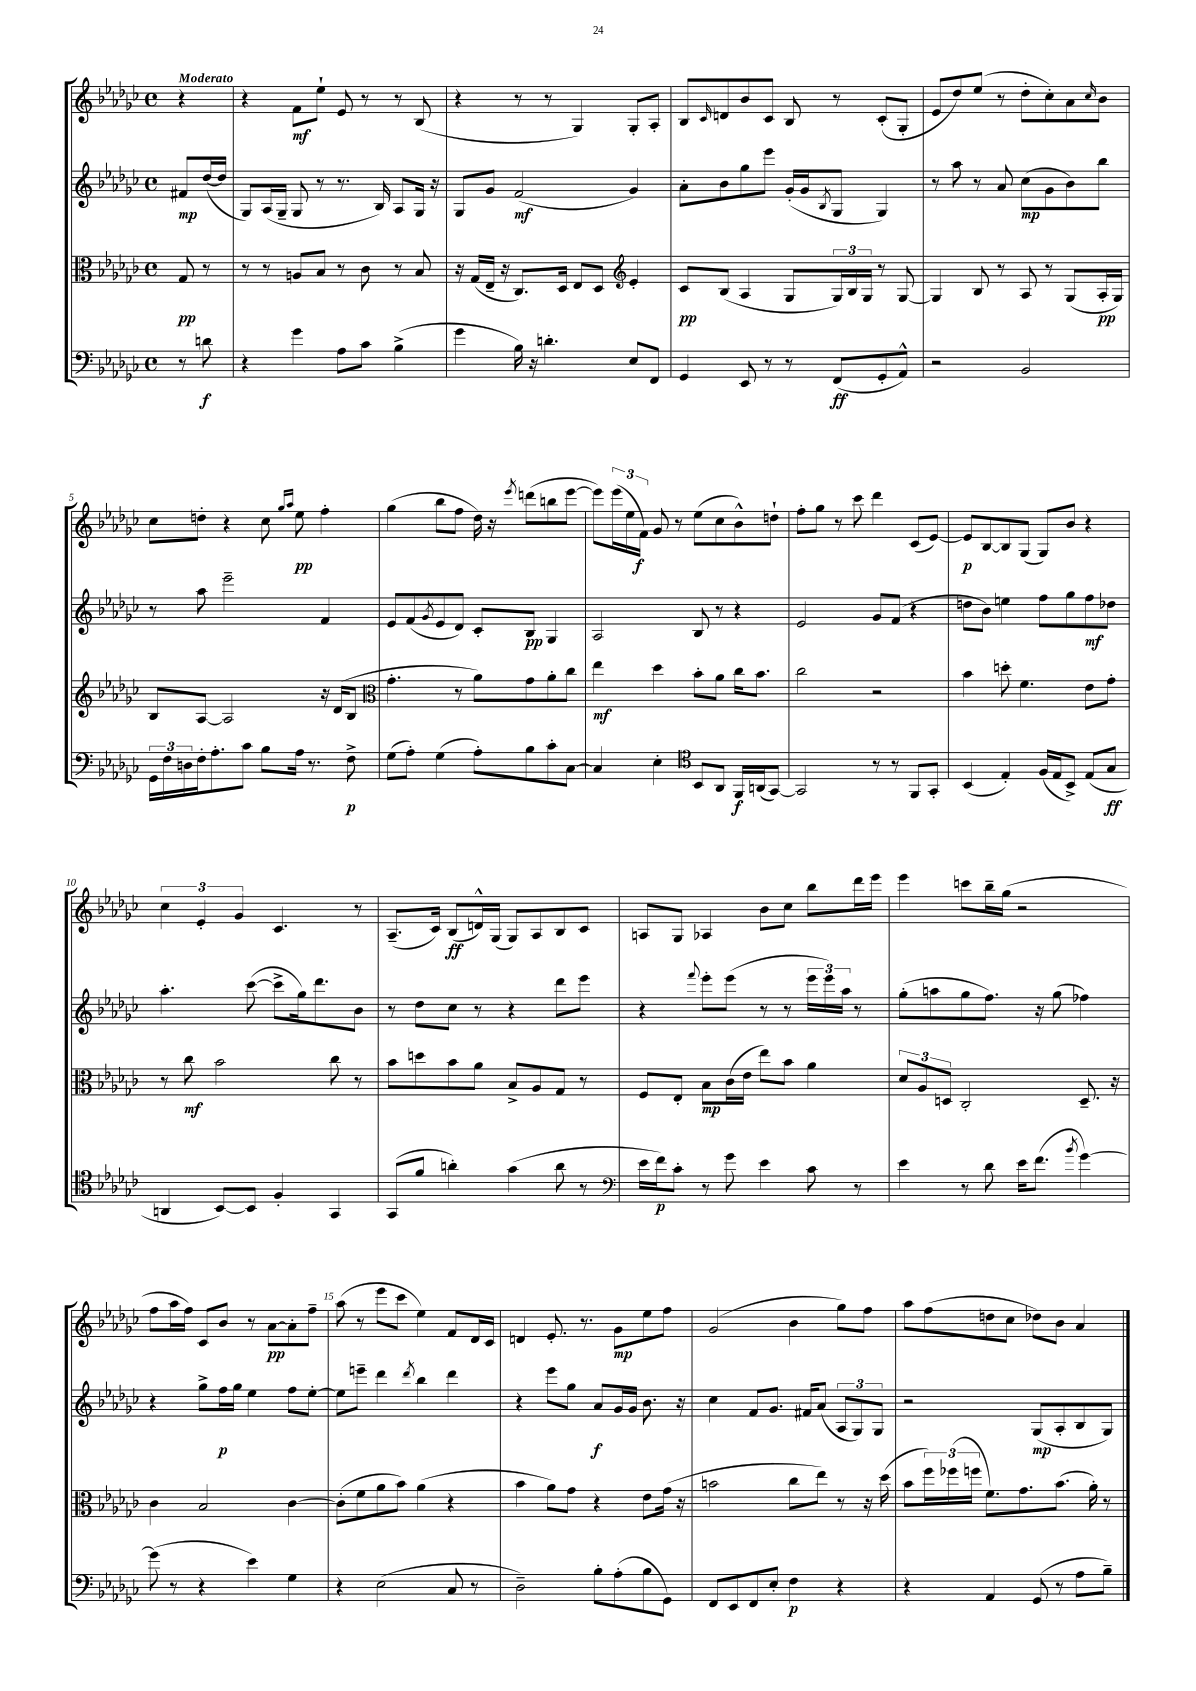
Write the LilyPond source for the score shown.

<<
\new StaffGroup <<
\new Staff = "s0" {
    \clef treble \key ges \major \defaultTimeSignature \time 4/4 \partial 4 \tempo "Moderato"
    r4 |
    r4 f'8\mf ees''8-! ees'8 r8 r8 bes8( |
    r4 r8 r8 ges4) ges8-. aes8-. |
    bes8 \grace { ces'16 } d'8 bes'8 ces'8 bes8 r8 ces'8-.( ges8-. |
    ees'8 des''8) ees''8( r8 des''8-. ces''8-.) aes'8 \grace { ces''16 } bes'8 |
    ces''8 d''8-. r4 ces''8 \grace { ges''16 aes''16 } ees''8\pp f''4-. |
    ges''4( bes''8 f''8 des''16) r16 \acciaccatura { ees'''8 } d'''8( b''8 ees'''8~ |
    ees'''8) \tuplet 3/2 { ees'''16( ees''16 f'16\f) } ges'8 r8 ees''8( ces''8 bes'8-^) d''8-! |
    f''8-. ges''8 r8 ces'''8 des'''4 ces'8( ees'8~) |
    ees'8\p bes8~ bes8 ges8( ges8) bes'8 r4 |
    \tuplet 3/2 { ces''4 ees'4-. ges'4 } ces'4. r8 |
    aes8.--( ces'16) bes8\ff( d'16-^) ges16( ges8) aes8 bes8 ces'8 |
    a8 ges8 aes4 bes'8 ces''8 bes''8 des'''16 ees'''16 |
    ees'''4 c'''8 bes''16-- ges''16( r2 |
    f''8 aes''16 f''16) ces'8 bes'8 r8 aes'8~\pp aes'8-. f''8-- |
    aes''8( r8 ees'''8 ces'''8 ees''4) f'8 des'16 ces'16 |
    d'4 ees'8.-. r8. ges'8\mp ees''8 f''8 |
    ges'2( bes'4 ges''8) f''8 |
    aes''8 f''8( d''8 ces''8 des''8) bes'8 aes'4 \bar "|." |
}
\new Staff = "s1" {
    \clef treble \key ges \major \defaultTimeSignature \time 4/4 \partial 4
    fis'8\mp des''16~( des''16 |
    ges8) aes16( ges16-- ges8 r8 r8. bes16) aes8 ges16 r16 |
    ges8 ges'8 f'2\mf( ges'4) |
    aes'8-. bes'8 ges''8 ees'''8 ges'16-.( ges'16 \acciaccatura { bes8 } ges8 ges4) |
    r8 aes''8 r8 aes'8 ces''8\mp( ges'8 bes'8) bes''8 |
    r8 aes''8 ees'''2-- f'4 |
    ees'8 f'8( \acciaccatura { ges'8 } ees'8 des'8) ces'8-. bes8\pp ges4 |
    aes2 bes8 r8 r4 |
    ees'2 ges'8 f'8( r4 |
    d''8 bes'8) e''4 f''8 ges''8 f''8\mf des''8 |
    aes''4.-. ces'''8~( ces'''8-> ges''16) des'''8. bes'8 |
    r8 des''8 ces''8 r8 r4 des'''8 ees'''8 |
    r4 \appoggiatura { f'''8 } ees'''8-. ees'''8( r8 r8 \tuplet 3/2 { ees'''16 ees'''16) aes''16 } r8 |
    ges''8-.( a''8 ges''8 f''8.) r16 ges''8( fes''4) |
    r4 ges''8-> f''16\p ges''16 ees''4 f''8 ees''8~-. |
    ees''8 e'''8-- des'''4 \acciaccatura { des'''8 } bes''4 des'''4 |
    r4 ees'''8 ges''8 aes'8\f ges'16 ges'16 bes'8. r16 |
    ces''4 f'8 ges'8. fis'16 aes'8( \tuplet 3/2 { aes8 ges8) ges8 } |
    r2 ges8\mp( aes8-. bes8 ges8) \bar "|." |
}
\new Staff = "s2" {
    \clef alto \key ges \major \defaultTimeSignature \time 4/4 \partial 4
    ges8\pp r8 |
    r8 r8 a8 bes8 r8 ces'8 r8 bes8 |
    r16 ges16( ees16-- r16 ces8.) des16 ees8 des8 \clef treble ees'4-. |
    ces'8\pp bes8( aes4 ges8 \tuplet 3/2 { ges16) bes16 ges16 } r8 ges8~ |
    ges4 bes8 r8 aes8 r8 ges8( aes16-.\pp ges16) |
    bes8 aes8~ aes2 r16 des'16( bes8 |
    \clef alto ges'4.-. r8 aes'8) ges'8 aes'8-. ces''8 |
    ees''4\mf des''4 bes'8-. aes'8 ces''16 bes'8. |
    ces''2 r2 |
    bes'4 d''8-. f'4. ees'8 ges'8-. |
    r8 ces''8\mf bes'2 ces''8 r8 |
    bes'8 d''8 bes'8 aes'8 bes8-> aes8 ges8 r8 |
    f8 ees8-. bes8\mp ces'16( ees'16 ees''8) bes'8 aes'4 |
    \tuplet 3/2 { des'8 aes8 d8 } ces2-. d8.-- r16 |
    ces'4 bes2 ces'4~ |
    ces'8-.( f'8 aes'8 bes'8) aes'4( r4 |
    bes'4 aes'8) ges'8 r4 ees'8 ges'16( r16 |
    b'2 ces''8 ees''8) r8 r16 des''16( |
    bes'8 \tuplet 3/2 { f''16) fes''16( f''16 } f'8.) ges'8. bes'8.( aes'16-.) r8 \bar "|." |
}
\new Staff = "s3" {
    \clef bass \key ges \major \defaultTimeSignature \time 4/4 \partial 4
    r8 d'8\f |
    r4 ges'4 aes8 ces'8 bes4->( |
    ges'4 bes16) r16 d'4.-. ees8 f,8 |
    ges,4 ees,8 r8 r8 f,8\ff( ges,8-. aes,8-^) |
    r2 bes,2 |
    \tuplet 3/2 { ges,16 f16 d16 } f16-. aes8.-. ces'8 bes8 aes16 r8. f8->\p |
    ges8( aes8-.) ges4( aes8-.) bes8 ces'8-. ces8~ |
    ces4 ees4-. \clef tenor bes,8 aes,8 f,16\f a,16( ges,8~) |
    ges,2 r8 r8 f,8 ges,8-. |
    bes,4( ees4-.) f16( ees16 bes,8->) ees8( ges8\ff |
    a,4 bes,8~) bes,8 f4-. ges,4 |
    ges,8( f'8 a'4-.) ges'4( a'8 r8 |
    \clef bass ees'16 f'16\p) ces'8-. r8 ges'8 ees'4 ces'8 r8 |
    ees'4 r8 des'8 ees'16 f'8.( \acciaccatura { bes'8 } ges'4~) |
    ges'8( r8 r4 ees'4) ges4 |
    r4 ees2( ces8 r8 |
    des2--) bes8-. aes8-.( bes8 ges,8) |
    f,8 ees,8 f,8 ees8-. f4\p r4 |
    r4 aes,4 ges,8( r8 aes8 bes8--) \bar "|." |
}
>>
>>
\layout { \context { \Score \override BarNumber.break-visibility = ##(#f #t #t) barNumberVisibility = #(every-nth-bar-number-visible 5) } }
